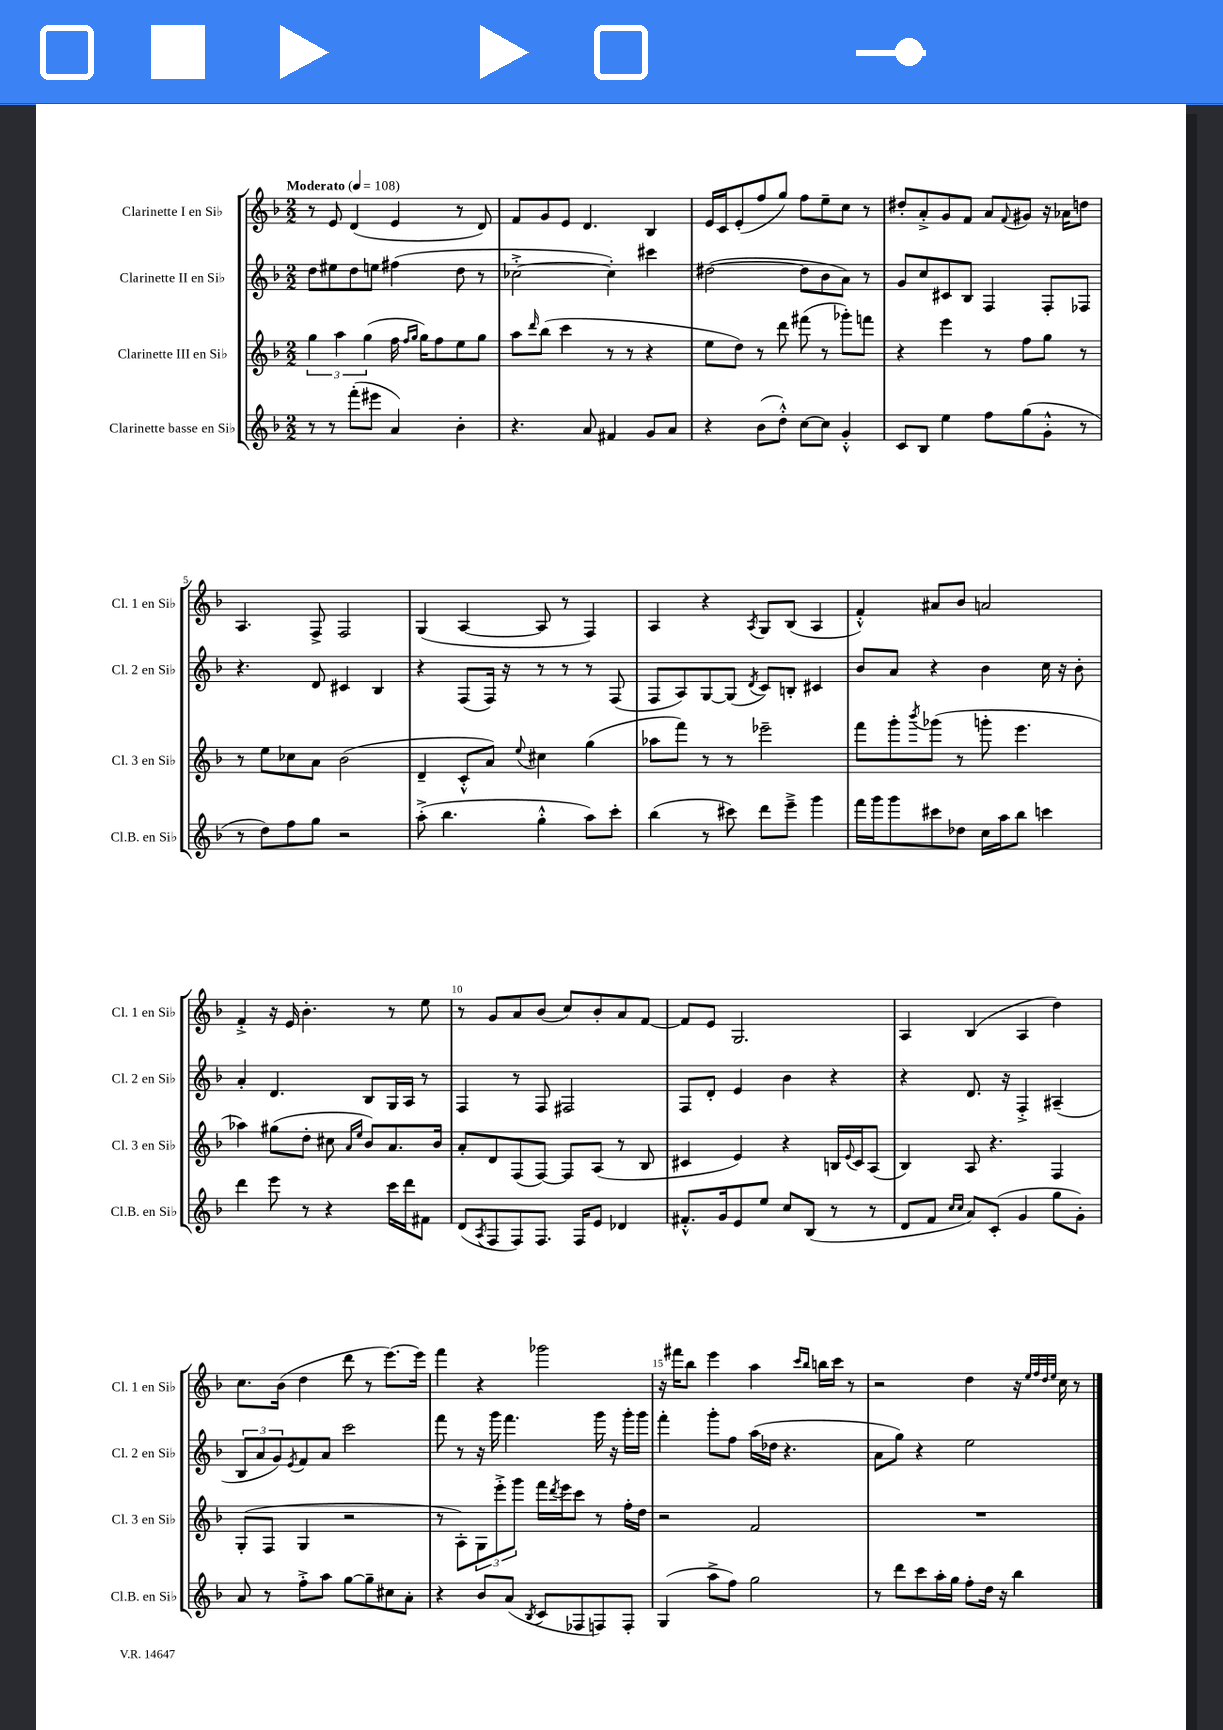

**kern	**kern	**kern	**kern
*part4	*part3	*part2	*part1
*staff4	*staff3	*staff2	*staff1
*I"Clarinette basse en Si♭	*I"Clarinette III en Si♭	*I"Clarinette II en Si♭	*I"Clarinette I en Si♭
*I'Cl.B. en Si♭	*I'Cl. 3 en Si♭	*I'Cl. 2 en Si♭	*I'Cl. 1 en Si♭
*clefG2	*clefG2	*clefG2	*clefG2
*k[b-]	*k[b-]	*k[b-]	*k[b-]
*M2/2	*M2/2	*M2/2	*M2/2
*MM108	*MM108	*MM108	*MM108
=1	=1	=1	=1
!	!	!	!LO:TX:a:B:t=Moderato
8r	6gg\	8dd\L	8r
8r	.	8ee#X\	8e/
.	6aa\	.	.
(8fff'\L	.	8dd\	(4d/
.	(6gg\	.	.
8eee#X\J	.	8een\J	.
4a/)	16ff\	(4ff#X\	4e/
.	16qqff/LL	.	.
.	16qqgg/JJ	.	.
.	16gg\KL)	.	.
.	8ff\	.	.
4b-'\	8ee\	8dd\	8r
.	8gg\J	8r	8d/)
=2	=2	=2	=2
4.r	8aa\L	[2cc-X'^\	8f/L
.	16qqddd/	.	.
.	(8bb-\J	.	8g/
.	4ccc\	.	8e/J
8a/	.	.	4.d/
4f#X/	8r	4cc-'\])	.
.	8r	.	.
8g/L	4r	4ccc#X\	4B-/
8a/J	.	.	.
=3	=3	=3	=3
4r	8ee\L	([2dd#X\	16e/LL
.	.	.	16c/J
.	8dd\J)	.	(8e'/
(8b-\L	8r	.	8ff/
8dd'^^\J)	8ddd\	.	8gg/J)
[8cc\L	(8fff#X\	8dd#\L]	8ff\L
8cc\J]	8r	8b-\	8ee~\
4g'^^/	8ggg-X'\L)	8a\J)	8cc\J
.	8fffn\J	8r	8r
=4	=4	=4	=4
8c/L	4r	8g/L	8dd#X'/L
8B-/J	.	8cc/	8a'^/
4ee\	4eee\	8c#X/	8g/
.	.	8B-/J	8f/J
8ff\L	8r	4F/	8a/L
.	.	.	8qqf/
(8gg\	8ff\L	.	8g#X/J
8g'^^\J	8gg\J	8F'/L	16r
.	.	.	16a-X\KL
8r	8r	8F-X/J	8ddn\J
!!LO:LB:g=z
=5	=5	=5	=5
8r	8r	4.r	4.A/
8dd\L)	8ee\L	.	.
8ff\	8cc-X\	.	.
8gg\J	8a\J	8d/	8F^/
2r	(2b-\	4c#X/	2F/
.	.	4B-/	.
=6	=6	=6	=6
(8aa'^\	4d~/	4r	(4G/
4.bb-\	.	.	.
.	8c'^^/L	(8F/L	[4A/
.	8a/J)	16F/Jk)	.
.	.	16r	.
.	8qqee/	.	.
4gg'^^\	4cc#X\	8r	8A/]
.	.	8r	8r
8aa\L)	(4gg\	8r	4F/)
8ccc'\J	.	(8F/	.
=7	=7	=7	=7
(4bb-\	8aa-X\L	8F/L	4A/
.	8fff\J)	8A/)	.
8r	8r	[8G/	4r
8ccc#X\)	8r	(8G/J]	.
.	.	8qd/	8qA/
8ddd\L	2eee-X~\	8c/L)	8G/L
8eee~^\J	.	8Bn'/J	(8B-/J
4ggg\	.	4c#X/	4A/
=8	=8	=8	=8
16fff\LL	8fff\L	8b-/L	4f'^^/)
16ggg\J	.	.	.
8ggg\	8ggg'\	8a/J	.
.	8qbbb-/	.	.
8ccc#X\	(8ggg-X\J	4r	8a#X/L
8dd-X\J	8r	.	8b-/J
16cc\LL	8gggn'\	4b-\	2an/
16aa\J	.	.	.
8bb-\J	4.eee\	.	.
4cccn\	.	16cc\	.
.	.	16r	.
.	.	8b-'\	.
!!LO:LB:g=z
=9	=9	=9	=9
4ddd\	4aa-X\)	4a'/	4f'^/
8eee\	(8gg#X\L	4.d/	16r
.	.	.	16e/
8r	8dd'\J	.	4.b-'\
4r	8cc#X\	.	.
.	16qqa/LL	.	.
.	16qqee/JJ	.	.
.	8b-/L)	8B-/L	.
16ccc\LL	8.a/	16G/L	8r
16ddd\J	.	16A/JJ	.
8f#X\J	.	8r	8ee\
.	16b-/Jk	.	.
=10	=10	=10	=10
(8d/L	8a'/L	4F/	8r
8qA/	.	.	.
8F/	8d/	.	8g/L
8F/)	(8F/	8r	8a/
8.F/J	[8F/J)	8F/	(8b-/J
.	8F/L]	2F#X/	8cc/L)
16F/KL	.	.	.
8e/J	(8A/J	.	8b-'/
4d-X/	8r	.	8a/
.	8B-/	.	[8f/J
=11	=11	=11	=11
8.f#X'^^/L	4c#X/	8F/L	8f/L]
.	.	8d'/J	8e/J
16g/k	.	.	.
8e/	4e/)	4e/	2.G/
8ee/J	.	.	.
8cc/L	4r	4b-\	.
(8B-/J	.	.	.
8r	16Bn/LL	4r	.
.	8qqe/	.	.
.	16c#/J	.	.
8r	(8A/J	.	.
=12	=12	=12	=12
8d/L	4B-/)	4r	4A/
8f/J	.	.	.
16qqcc/LL	.	.	.
16qqcc/JJ	.	.	.
8a/L)	8A/	8.d/	(4B-/
(8c'/J	4.r	.	.
.	.	16r	.
4g/	.	4F'^/	4A/
8gg\L	4F/	(4A#X~/	4dd\)
8g'\J)	.	.	.
!!LO:LB:g=z
=13	=13	=13	=13
8a/	(8G'/L	12B-/L	8.cc\L
.	.	12a/	.
8r	8F/J	.	.
.	.	12g/)	.
.	.	.	(16b-\Jk
.	.	8qe/	.
8ff'^\L	4G/	8f/	4dd\
8aa\J	.	8a/J	.
[8gg\L	2r	2ccc\	8ddd\
8gg~\]	.	.	8r
8cc#X\	.	.	[8.eee\L)
8a'\J	.	.	.
.	.	.	16eee\Jk]
=14	=14	=14	=14
4r	8r	8fff\	4fff\
.	8A'\L)	8r	.
8b-/L	12G\	16r	4r
.	.	16ggg\	.
.	12eee'^\	.	.
(8a/J	.	4.fff\	.
.	12ggg\J	.	.
8qB-/	.	.	.
8c/L	16fff\LL	.	2ggg-X\
.	8qddd/	.	.
.	16eee\J	.	.
8F-X/	8ccc\J	.	.
8Fn/)	8r	16ggg\	.
.	.	16r	.
8F'/J	16ff'\LL	16ggg'\LL	.
.	16dd\JJ	16ggg\JJ	.
=15	=15	=15	=15
(4G/	2r	4fff'\	16r
.	.	.	16fff#X\KL
.	.	.	8bb-\J
8aa^\L	.	8ggg'\L	4eee\
8ff\J)	.	8ff\J	.
2gg\	2f/	(16aa\LL	4aa\
.	.	16dd-X\JJ	.
.	.	4.r	.
.	.	.	16qqccc/LL
.	.	.	16qqbb-/JJ
.	.	.	16bbn\LL
.	.	.	16ccc\JJ
.	.	.	8r
=16	=16	=16	=16
8r	1r	8a\L	2r
8ddd\L	.	8gg\J)	.
8ccc\	.	4r	.
16aa'\L	.	.	.
16gg\JJ	.	.	.
8ff'\L	.	2ee\	4dd\
16dd\Jk	.	.	.
16r	.	.	.
4bb-\	.	.	16r
.	.	.	32qqee/LLL
.	.	.	32qqff/
.	.	.	32qqdd/
.	.	.	32qqee/JJJ
.	.	.	16cc\
.	.	.	8r
==	==	==	==
*-	*-	*-	*-
